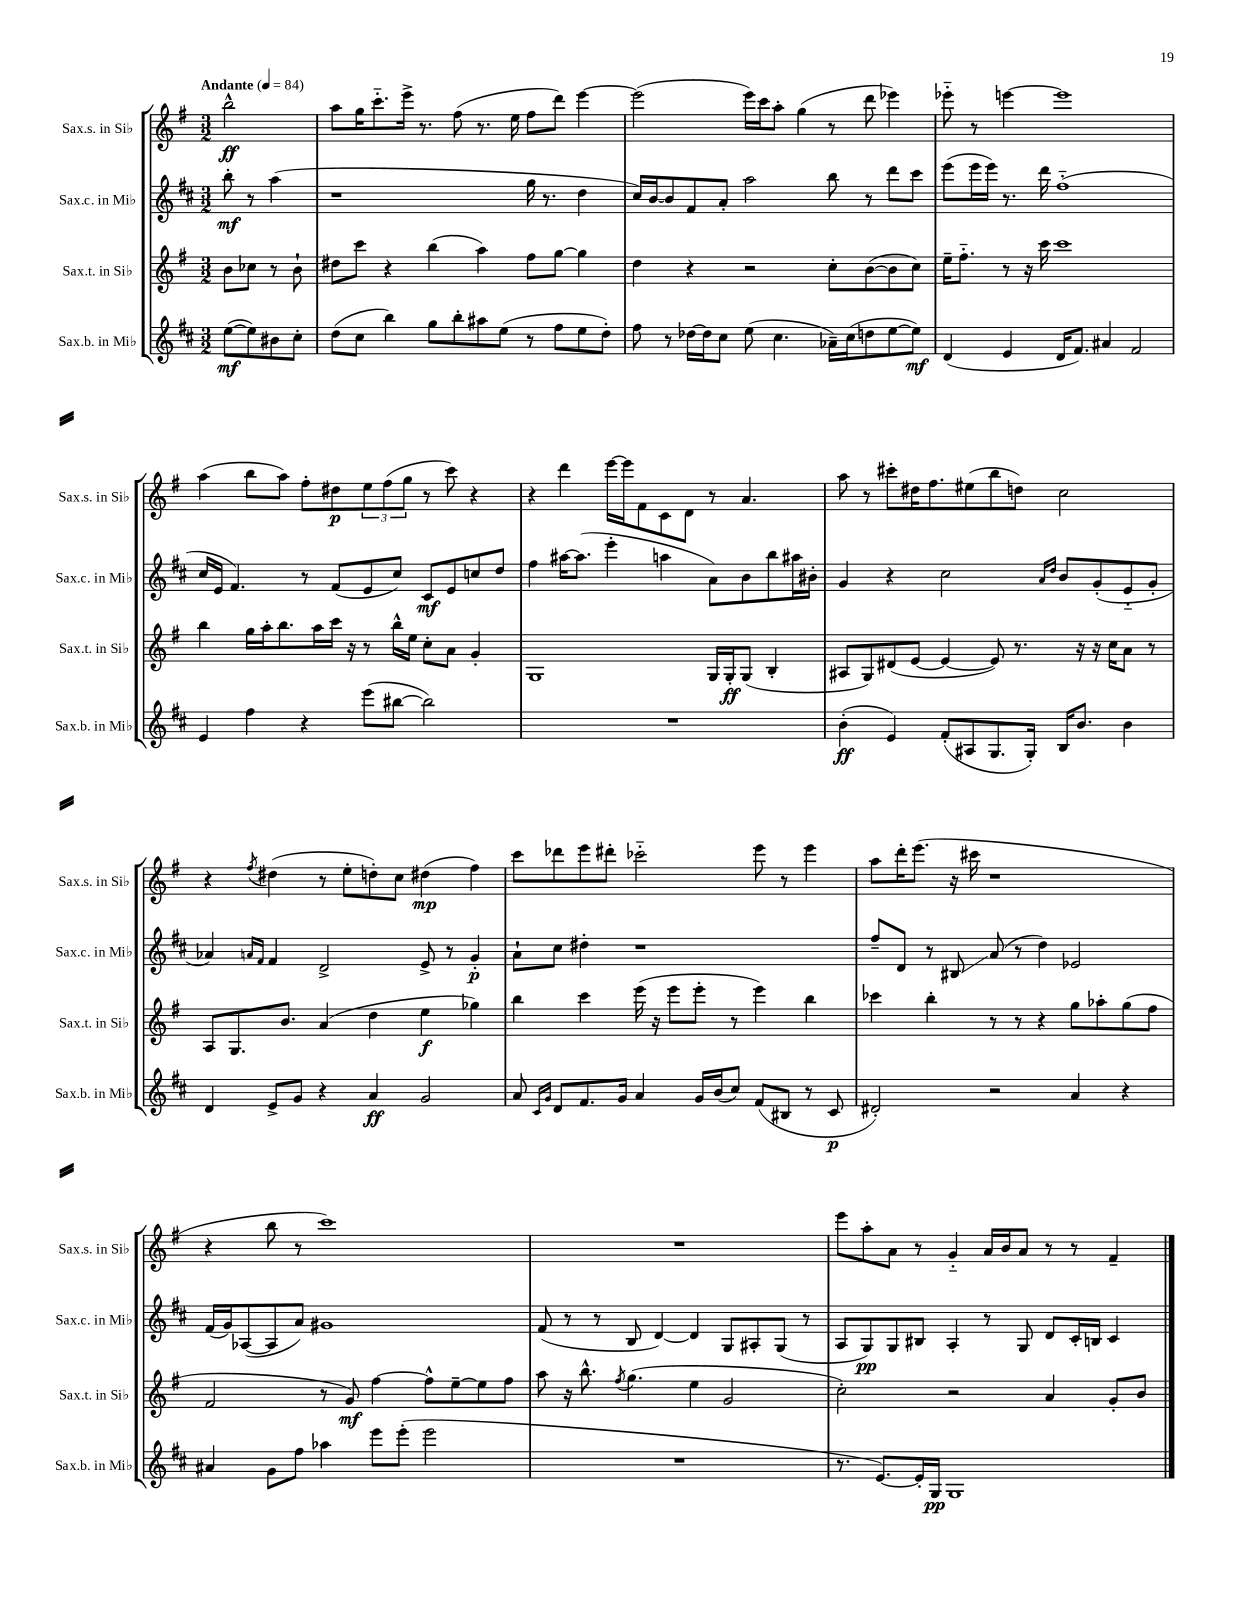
<<
\new StaffGroup <<
\new Staff = "s0" \with { instrumentName = "Sax.s. in Sib" shortInstrumentName = "Sax.s. in Sib" } {
    \clef treble \key g \major \numericTimeSignature \time 3/2 \partial 2 \tempo "Andante" 4 = 84
    b''2-^\ff |
    a''8 g''16 c'''8.-_ e'''16-> r8. fis''8( r8. e''16 fis''8 d'''8) e'''4~ |
    e'''2( e'''16) c'''16 a''8-. g''4( r8 d'''8 ees'''4) |
    ees'''8-_ r8 e'''4~ e'''1 |
    a''4( b''8 a''8) fis''8-. dis''8\p \tuplet 3/2 { e''8 fis''8( g''8 } r8 c'''8) r4 |
    r4 d'''4 e'''16~ e'''16 fis'8 c'8 d'8 r8 a'4. |
    a''8 r8 cis'''8-. dis''16 fis''8. eis''8( b''8 d''8) c''2 |
    r4 \acciaccatura { fis''8 } dis''4( r8 e''8-. d''8-.) c''8 dis''4\mp( fis''4) |
    c'''8 des'''8 e'''8 dis'''8-. ces'''2-_ e'''8 r8 e'''4 |
    a''8 d'''16-. e'''8.( r16 cis'''16 r1 |
    r4 b''8 r8 c'''1) |
    R1. |
    e'''8 a''8-. a'8 r8 g'4-_ a'16 b'16 a'8 r8 r8 fis'4-- \bar "|." |
}
\new Staff = "s1" \with { instrumentName = "Sax.c. in Mib" shortInstrumentName = "Sax.c. in Mib" } {
    \clef treble \key d \major \numericTimeSignature \time 3/2 \partial 2
    b''8-.\mf r8 a''4( |
    r1 g''16 r8. d''4 |
    cis''16) b'16~ b'8 fis'8 a'8-. a''2 b''8 r8 d'''8 cis'''8 |
    e'''8( e'''16 e'''16) r8. d'''16 fis''1-_( |
    cis''16 e'16 fis'4.) r8 fis'8( e'8 cis''8) cis'8\mf e'8 c''8 d''8 |
    fis''4 ais''16~ ais''8.( e'''4-. a''4 a'8) b'8 b''8 ais''16 bis'16-. |
    g'4 r4 cis''2 \grace { a'16 d''16 } b'8 g'8-.( e'8-_ g'8-. |
    aes'4) \grace { a'16 fis'16 } fis'4 d'2-> e'8-> r8 g'4-.\p |
    a'8-! cis''8 dis''4-. r1 |
    fis''8-- d'8 r8 bis8\glissando a'8( r8 d''4) ees'2 |
    fis'16( g'16) aes8~( aes8 a'8) gis'1 |
    fis'8( r8 r8 b8 d'4~) d'4 g8 ais8-. g8( r8 |
    a8 g8\pp) g8 bis8 a4-. r8 g8 d'8 cis'16-. b16 cis'4 \bar "|." |
}
\new Staff = "s2" \with { instrumentName = "Sax.t. in Sib" shortInstrumentName = "Sax.t. in Sib" } {
    \clef treble \key g \major \numericTimeSignature \time 3/2 \partial 2
    b'8 ces''8 r8 b'8-! |
    dis''8 c'''8 r4 b''4( a''4) fis''8 g''8~ g''4 |
    d''4 r4 r2 c''8-. b'8~( b'8 c''8) |
    e''16-- fis''8.-_ r8 r16 c'''16 c'''1 |
    b''4 g''16 a''16-. b''8. a''16 c'''16 r16 r8 b''16-^ e''16 c''8-. a'8 g'4-. |
    g1 g16 g16-.\ff g8( b4-. |
    ais8 g8) dis'8( e'8~ e'4~ e'8) r8. r16 r16 c''16 a'8 r8 |
    a8 g8. b'8. a'4( d''4 e''4\f ges''4) |
    b''4 c'''4 e'''16( r16 e'''8 e'''8-. r8 e'''4) b''4 |
    ces'''4 b''4-. r8 r8 r4 g''8 aes''8-. g''8( fis''8 |
    fis'2 r8 g'8\mf) fis''4~ fis''8-^ e''8~-- e''8 fis''8 |
    a''8 r16 b''8.-^ \acciaccatura { fis''8 } g''4.( e''4 g'2 |
    c''2-.) r2 a'4 g'8-. b'8 \bar "|." |
}
\new Staff = "s3" \with { instrumentName = "Sax.b. in Mib" shortInstrumentName = "Sax.b. in Mib" } {
    \clef treble \key d \major \numericTimeSignature \time 3/2 \partial 2
    e''8~\mf( e''8) bis'8 cis''8-. |
    d''8( cis''8 b''4) g''8 b''8-. ais''8 e''8( r8 fis''8 e''8 d''8-.) |
    fis''8 r8 des''16~ des''16 cis''8 e''8( cis''4. aes'16--) cis''16( d''8 e''8~ e''8\mf) |
    d'4( e'4 d'16 fis'8.) ais'4 fis'2 |
    e'4 fis''4 r4 e'''8( bis''8~ bis''2) |
    R1. |
    b'4-.\ff( e'4) fis'8-.( ais8 g8. g16-.) b16 b'8. b'4 |
    d'4 e'8-> g'8 r4 a'4\ff g'2 |
    a'8 \grace { cis'16 g'16 } d'8 fis'8. g'16 a'4 g'16 b'16( cis''8) fis'8( bis8 r8 cis'8\p |
    dis'2-.) r2 a'4 r4 |
    ais'4 g'8 fis''8 aes''4 e'''8 e'''8-.( e'''2 |
    R1. |
    r8. e'8.~) e'16-. g16\pp g1 \bar "|." |
}
>>
>>
\layout { \context { \Score \remove "Bar_number_engraver" } }
